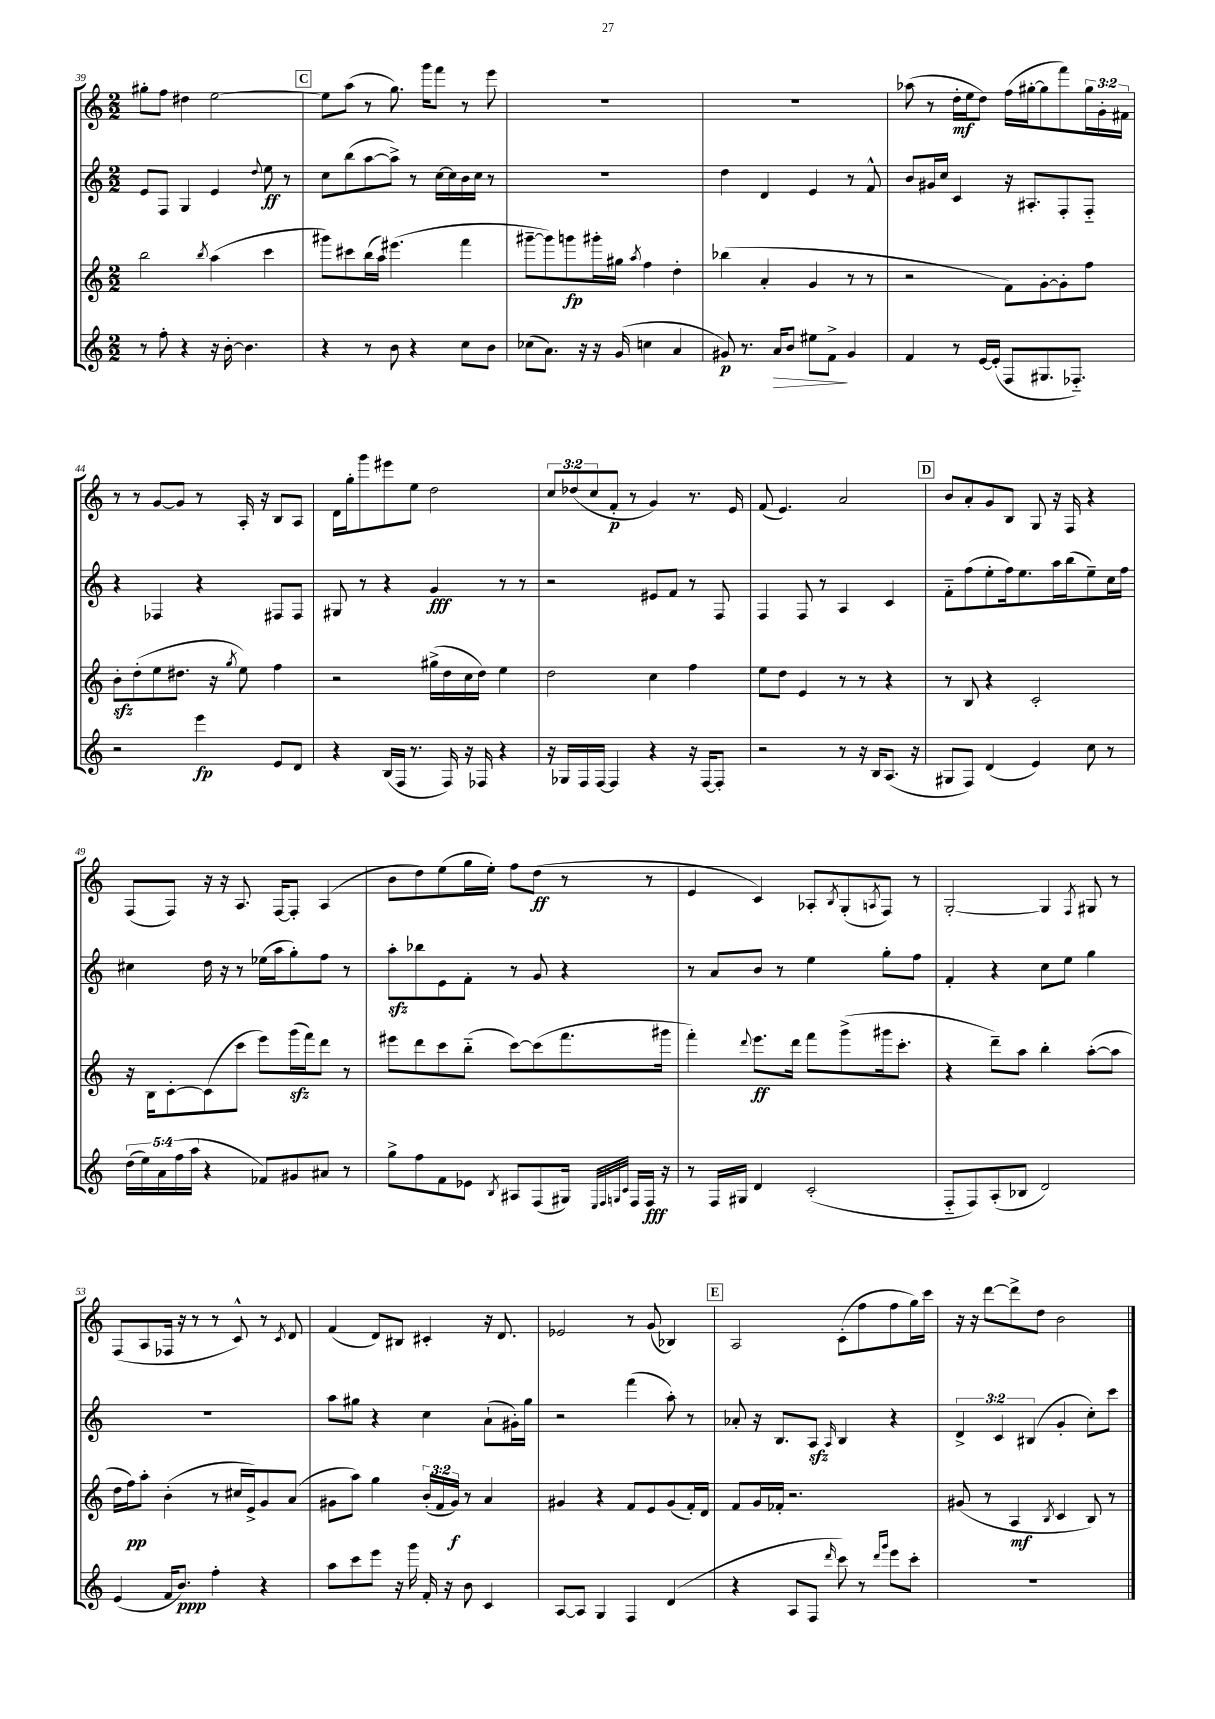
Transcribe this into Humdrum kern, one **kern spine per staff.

**kern	**kern	**kern	**kern
*staff4	*staff3	*staff2	*staff1
*clefG2	*clefG2	*clefG2	*clefG2
*k[]	*k[]	*k[]	*k[]
*M2/2	*M2/2	*M2/2	*M2/2
8r	2bb	8e	8gg#'
8ff'	.	8F	8ff
4r	.	4G	4dd#
.	8qbb	.	.
16r	(4aa	4e	[2ee
[16b'	.	.	.
4.b]	.	.	.
.	.	8qqdd	.
.	4ccc	8ee	.
.	.	8r	.
=	=	=	=
4r	8ggg#)	8cc	8ee]
.	8ccc#	(8bb	(8aa
8r	(16bb	[8aa	8r
.	16aa)	.	.
8b	(4.eee#	8aa^])	8.gg)
4r	.	8r	.
.	.	.	16ggg
.	.	[16cc	8fff
.	.	16cc]	.
8cc	4fff	16b	8r
.	.	16cc	.
8b	.	8r	8eee
=	=	=	=
(8cc-	[8ggg#~	1r	1r
8.a)	8ggg#])	.	.
.	8ggg	.	.
16r	.	.	.
16r	16ggg#'	.	.
(16g	16gg#	.	.
.	8qaa	.	.
4cc	4ff	.	.
4a	4dd'	.	.
=	=	=	=
8g#)	(4bb-	4dd	1r
8.r	.	.	.
.	4a'	4d	.
16a	.	.	.
8b	.	.	.
8ee#	4g	4e	.
8f^	.	.	.
4g#	8r	8r	.
.	8r	8f^^	.
=	=	=	=
4f	2r	8b	(8aa-
.	.	16g#	8r
.	.	16cc	.
8r	.	4c	16dd'
.	.	.	16ee
[16e	.	.	8dd)
(16e']	.	.	.
8F	8f)	16r	(16ff
.	.	8.A#'	[16gg#'
8.G#	[8g'	.	8gg#]
.	8g']	8F'	8fff)
8.F-'~)	.	.	.
.	8ff	8F'~	24gg#
.	.	.	24g'
.	.	.	24f#
=	=	=	=
2r	8b'	4r	8r
.	(8dd'	.	8r
.	8ee	4F-	[8g
.	8.dd#	.	8g]
4eee	.	4r	8r
.	16r	.	.
.	8qgg	.	.
.	8ee)	.	16A'
.	.	.	16r
8e	4ff	8F#	8B
8d	.	8F#	8A
=	=	=	=
4r	2r	8G#	16d
.	.	.	16gg'
.	.	8r	8ggg
(16B	.	4r	8eee#
16F	.	.	.
8.r	.	.	8ee
.	(16gg#^	4g	2dd
16F)	16dd	.	.
16r	16cc	.	.
16F-	16dd)	.	.
4r	4ee	8r	.
.	.	8r	.
=	=	=	=
16r	2dd	2r	12cc
16G-	.	.	.
.	.	.	(12dd-
16F	.	.	.
.	.	.	12cc
[16F	.	.	.
4F]	.	.	8f'
.	.	.	8r
4r	4cc	8e#	4g)
.	.	8f	.
16r	4ff	8r	8.r
[16F	.	.	.
8F']	.	8F	.
.	.	.	16e
=	=	=	=
2r	8ee	4F	(8f
.	8dd	.	4.e)
.	4e	8F	.
.	.	8r	.
8r	8r	4A	2a
16r	8r	.	.
16B	.	.	.
(8.A	4r	4c	.
16r	.	.	.
=	=	=	=
8G#	8r	8f'~	8b
8F)	8B	(8ff	8a'
(4d	4r	8ee'	8g
.	.	16ff)	8B
.	.	8.ee	.
4e)	2c'	.	8G
.	.	16aa	16r
.	.	(16bb	16F
8cc	.	8ee~)	4r
8r	.	16cc	.
.	.	16ff	.
=	=	=	=
(20dd	16r	4cc#	(8F
20ee)	.	.	.
.	16B	.	.
20a	.	.	.
.	[8c'	.	8F)
(20ff	.	.	.
20aa	.	.	.
4r	(8c]	16dd	16r
.	.	16r	16r
.	8ccc	8r	8.A
8f-)	8eee)	(16ee-	.
.	.	16aa	[16F
8g#	(16ggg	8gg')	8F']
.	16fff)	.	.
8a#	8ddd	8ff	(4A
8r	8r	8r	.
=	=	=	=
8gg^	8eee#	8aa'	8b
8ff	8ddd	8bb-	8dd)
8f	8ccc	8e	(8ee
8e-	(8bb'~	8f'	16gg
.	.	.	16ee')
8qB	.	.	.
8A#	[8ccc)	8r	8ff
(8F	(8ccc]	8g	(8dd
16G#)	8.fff	4r	8r
32qqE	.	.	.
32qqF	.	.	.
32qqG	.	.	.
32qqc	.	.	.
16F	.	.	.
16F	.	.	8r
16r	16ggg#	.	.
=	=	=	=
8r	4fff')	8r	4e
16F	.	8a	.
16G#	.	.	.
.	8qqddd	.	.
4d	8.eee	8b	4c)
.	.	8r	.
.	16ddd	.	.
(2c'	8fff	4ee	8A-'
.	.	.	8qB
.	(8ggg^	.	(8G'
.	.	.	8qA
.	16ggg#	8gg'	8F)
.	8.ccc'	.	.
.	.	8ff	8r
=	=	=	=
8F'~	4r	4f'	[2G'
8F)	.	.	.
(8A'	8ddd~)	4r	.
8B-	8aa	.	.
2d)	4bb'	8cc	4G]
.	.	8ee	.
.	.	.	8qF
.	([8aa'	4gg	8G#
.	8aa]	.	8r
=	=	=	=
(4e	16dd	1r	(8F
.	16ff)	.	.
.	8aa'	.	8A
16f	(4b'	.	16F-
8.b)	.	.	16r
.	.	.	8r
4ff'	8r	.	8r
.	16cc#	.	8c^^)
.	16e^)	.	.
4r	8g	.	8r
.	.	.	8qc
.	(8a	.	8d
=	=	=	=
8aa	8g#	8aa	(4f
8ccc	8aa)	8gg#	.
8eee	4gg	4r	8d)
16r	.	.	8B#
16ggg	.	.	.
16f'	(24b'	4cc	4c#'
.	24f	.	.
16r	.	.	.
.	24g#)	.	.
8b	8r	.	.
4c	4a	(8a`	16r
.	.	.	8.d
.	.	16g#')	.
.	.	16gg#	.
=	=	=	=
[8A	4g#	2r	2e-
8A]	.	.	.
4G	4r	.	.
4F	8f	(4fff	8r
.	8e	.	(8g
(4d	(8g#	8aa')	4B-)
.	16f')	8r	.
.	16d	.	.
=	=	=	=
4r	8f	8a-'	2A
.	16g	16r	.
.	16f-'	8.B	.
8A	2.r	.	.
8F	.	8A	.
16qqddd	.	16qqA	.
8ccc)	.	4B	(8c'
8r	.	.	8ff
16qqddd	.	.	.
16qqggg	.	.	.
8eee	.	4r	8ff
8ccc'	.	.	16gg)
.	.	.	16ccc
=	=	=	=
1r	(8g#	6d^	16r
.	.	.	16r
.	8r	.	[8ddd
.	.	6c	.
.	4A	.	8ddd^]
.	.	(6B#	.
.	.	.	8dd
.	8qB	.	.
.	4c	4g'	2b
.	8B)	8cc')	.
.	8r	8ccc	.
==	==	==	==
*-	*-	*-	*-
